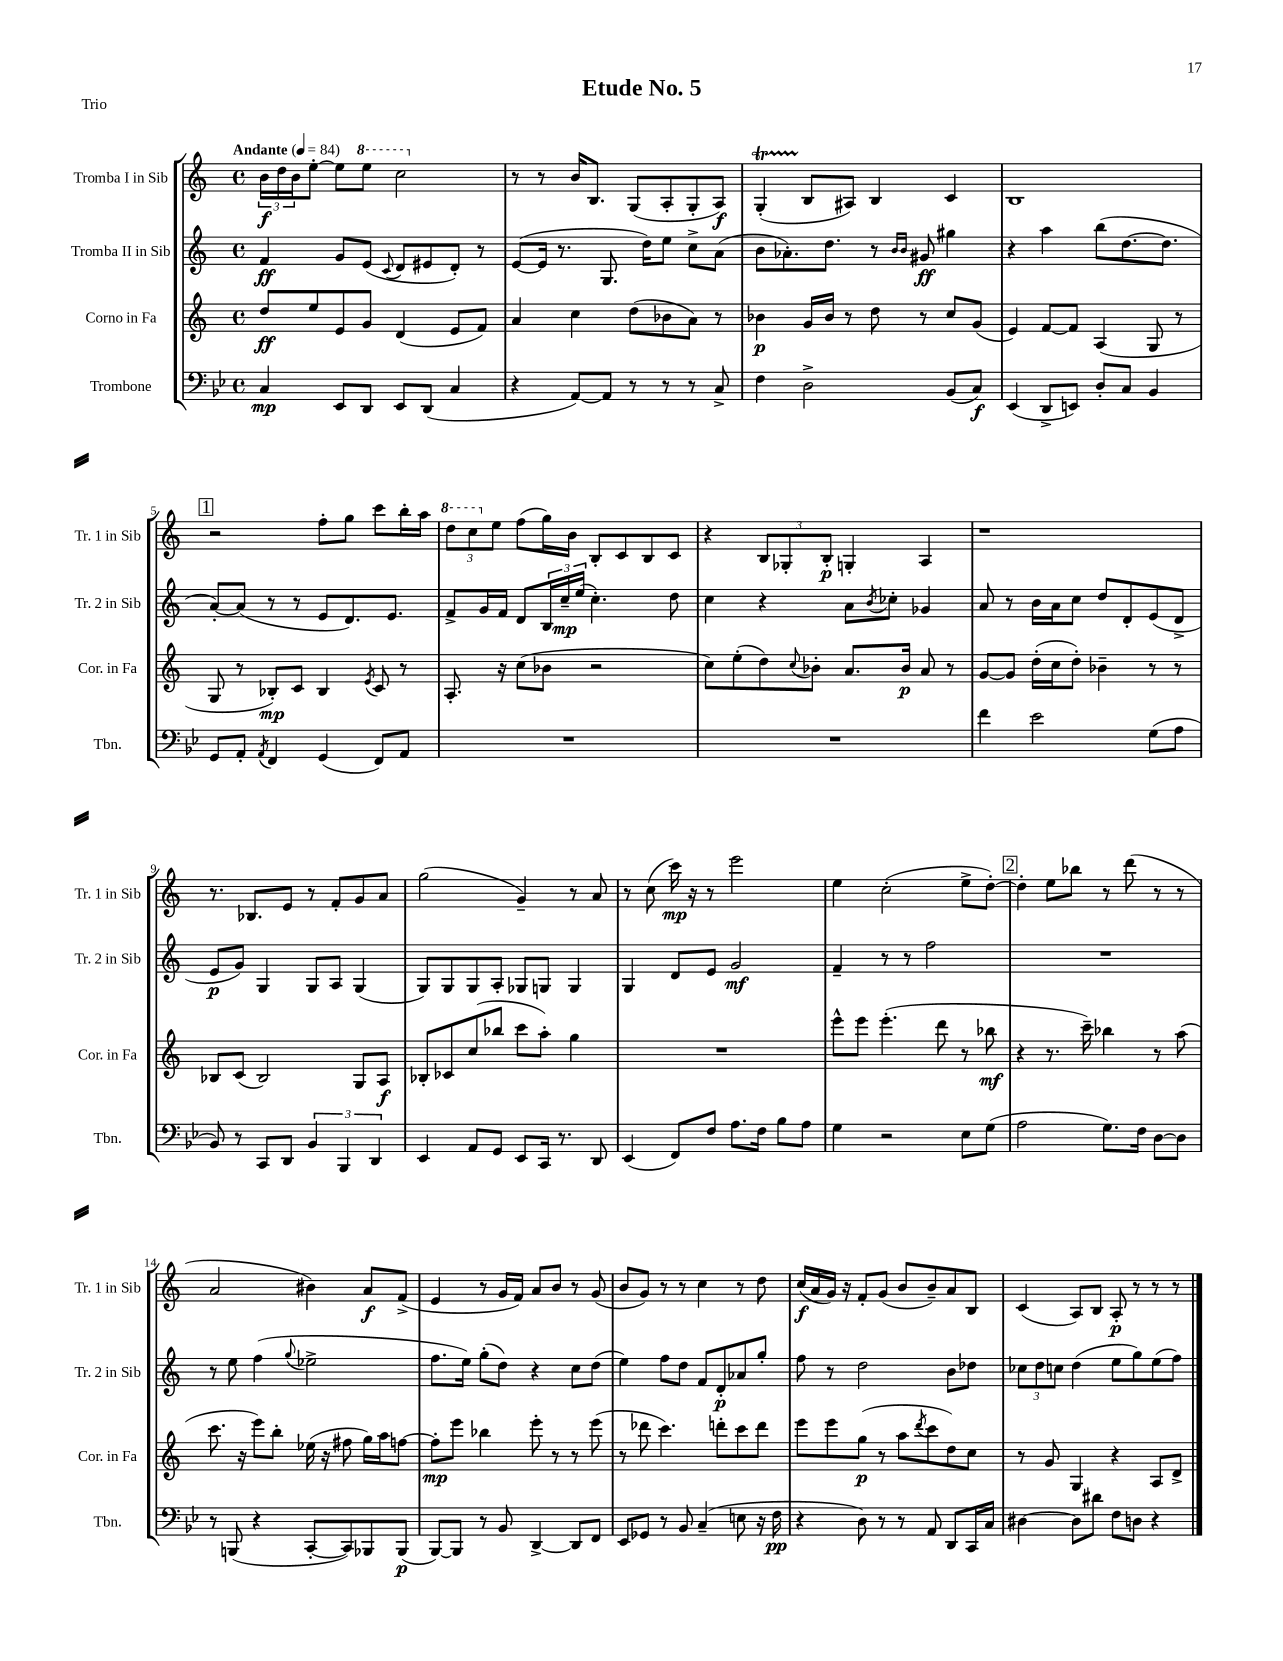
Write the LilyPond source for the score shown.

\header { title = "Etude No. 5" piece = "Trio" }
<<
\new StaffGroup <<
\new Staff = "s0" \with { instrumentName = "Tromba I in Sib" shortInstrumentName = "Tr. 1 in Sib" } {
    \clef treble \key c \major \defaultTimeSignature \time 4/4 \tempo "Andante" 4 = 84
    \tuplet 3/2 { b'16\f d''16 b'16 } e''8~-. e''8 \ottava #1 e'''8 c'''2 \ottava #0 |
    r8 r8 b'16 b8. g8( a8-. g8-. a8\f) |
    g4-.\startTrillSpan( b8\stopTrillSpan ais8) b4 c'4 |
    b1 |
    \mark \markup { \box "1" } r2 f''8-. g''8 c'''8 b''16-. a''16 |
    \tuplet 3/2 { \ottava #1 d'''8 c'''8 \ottava #0 e''8 } f''8( g''16) b'16 b8-. c'8 b8 c'8 |
    r4 \tuplet 3/2 { b8 ges8-. b8-.\p } g4-. a4 |
    r1 |
    r8. bes8. e'8 r8 f'8-. g'8 a'8 |
    g''2( g'4--) r8 a'8 |
    r8 c''8( c'''16\mp) r16 r8 e'''2 |
    e''4 c''2-.( e''8-> d''8~-.) |
    \mark \markup { \box "2" } d''4-. e''8 bes''8 r8 d'''8( r8 r8 |
    a'2 bis'4) a'8\f f'8->( |
    e'4 r8 g'16 f'16) a'8 b'8 r8 g'8( |
    b'8 g'8) r8 r8 c''4 r8 d''8 |
    c''16\f( a'16 g'16) r16 f'8-. g'8( b'8 b'8--) a'8 b8 |
    c'4( a8) b8 a8-.\p r8 r8 r8 \bar "|." |
}
\new Staff = "s1" \with { instrumentName = "Tromba II in Sib" shortInstrumentName = "Tr. 2 in Sib" } {
    \clef treble \key c \major \defaultTimeSignature \time 4/4
    f'4\ff g'8 e'8( \appoggiatura { c'8 } d'8 eis'8 d'8-.) r8 |
    e'8~( e'16 r8. g8. d''16) e''8 c''8-> a'8( |
    b'8 aes'8.-.) d''8. r8 \grace { b'16 b'16 } gis'8\ff gis''4 |
    r4 a''4 b''8( d''8.~ d''8. |
    \mark \markup { \box "1" } a'8~-.) a'8( r8 r8 e'8 d'8.) e'8. |
    f'8-> g'16 f'16 d'8 \tuplet 3/2 { b16 c''16--\mp e''16( } c''4.-.) d''8 |
    c''4 r4 a'8 \acciaccatura { b'8 } ces''8-. ges'4 |
    a'8 r8 b'16 a'16 c''8 d''8 d'8-. e'8( d'8-> |
    e'8\p g'8) g4 g8 a8 g4( |
    g8) g8 g8 a8-. ges8 g8 g4 |
    g4 d'8 e'8 g'2\mf |
    f'4-- r8 r8 f''2 |
    \mark \markup { \box "2" } R1 |
    r8 e''8 f''4( \appoggiatura { g''8 } ees''2-> |
    f''8. e''16) g''8-.( d''8) r4 c''8 d''8( |
    e''4) f''8 d''8 f'8 d'8-.\p aes'8 g''8-. |
    f''8 r8 d''2 b'8 des''8 |
    \tuplet 3/2 { ces''8 d''8 c''8 } d''4( e''8 g''8) e''8( f''8) \bar "|." |
}
\new Staff = "s2" \with { instrumentName = "Corno in Fa" shortInstrumentName = "Cor. in Fa" } {
    \clef treble \key c \major \defaultTimeSignature \time 4/4
    d''8\ff e''8 e'8 g'8 d'4( e'8 f'8) |
    a'4 c''4 d''8( bes'8 a'8) r8 |
    bes'4\p g'16 bes'16 r8 d''8 r8 c''8 g'8( |
    e'4) f'8~ f'8 a4( g8 r8 |
    \mark \markup { \box "1" } g8 r8 bes8-.\mp) c'8 bes4 \acciaccatura { e'8 } c'8 r8 |
    a8.-. r16 c''8( bes'8 r2 |
    c''8) e''8-.( d''8) \appoggiatura { c''8 } bes'8-. a'8. bes'16\p a'8 r8 |
    g'8~ g'8 d''16-.( c''16 d''8-.) bes'4-- r8 r8 |
    bes8 c'8( bes2) g8 a8\f |
    bes8-. ces'8 c''8( bes''8 c'''8 a''8-.) g''4 |
    R1 |
    e'''8-^ e'''8 e'''4.-.( d'''8 r8 bes''8\mf |
    \mark \markup { \box "2" } r4 r8. c'''16--) bes''4 r8 a''8( |
    c'''8. r16 e'''8) b''8-. ees''16( r16 fis''8 g''16) a''16 f''8~ |
    f''8-.\mp e'''8 bes''4 e'''8-. r8 r8 e'''8( |
    r8 des'''8 c'''4.) d'''8-. c'''8 d'''8 |
    e'''8 e'''8 g''8\p( r8 a''8 \acciaccatura { d'''8 } c'''8 d''8) c''8 |
    r8 g'8 g4 r4 a8 d'8-> \bar "|." |
}
\new Staff = "s3" \with { instrumentName = "Trombone" shortInstrumentName = "Tbn." } {
    \clef bass \key bes \major \defaultTimeSignature \time 4/4
    c4\mp ees,8 d,8 ees,8 d,8( c4 |
    r4 a,8~) a,8 r8 r8 r8 c8-> |
    f4 d2-> bes,8( c8\f) |
    ees,4( d,8-> e,8) d8-. c8 bes,4 |
    \mark \markup { \box "1" } g,8 a,8-. \acciaccatura { a,8 } f,4 g,4( f,8) a,8 |
    R1 |
    R1 |
    f'4 ees'2 g8( a8 |
    bes,8) r8 c,8 d,8 \tuplet 3/2 { bes,4 bes,,4 d,4 } |
    ees,4 a,8 g,8 ees,8 c,16 r8. d,8 |
    ees,4( f,8) f8 a8. f16 bes8 a8 |
    g4 r2 ees8 g8( |
    \mark \markup { \box "2" } a2 g8.) f16 d8~ d8 |
    r8 b,,8( r4 c,8~-. c,8) bes,,8 bes,,8\p( |
    bes,,8~) bes,,8 r8 bes,8 d,4~-> d,8 f,8 |
    ees,8 ges,8 r8 bes,8 c4--( e8 r16 f16\pp |
    r4 d8) r8 r8 a,8 d,8 c,16 c16 |
    dis4~ dis8 dis'8 f8 d8 r4 \bar "|." |
}
>>
>>
